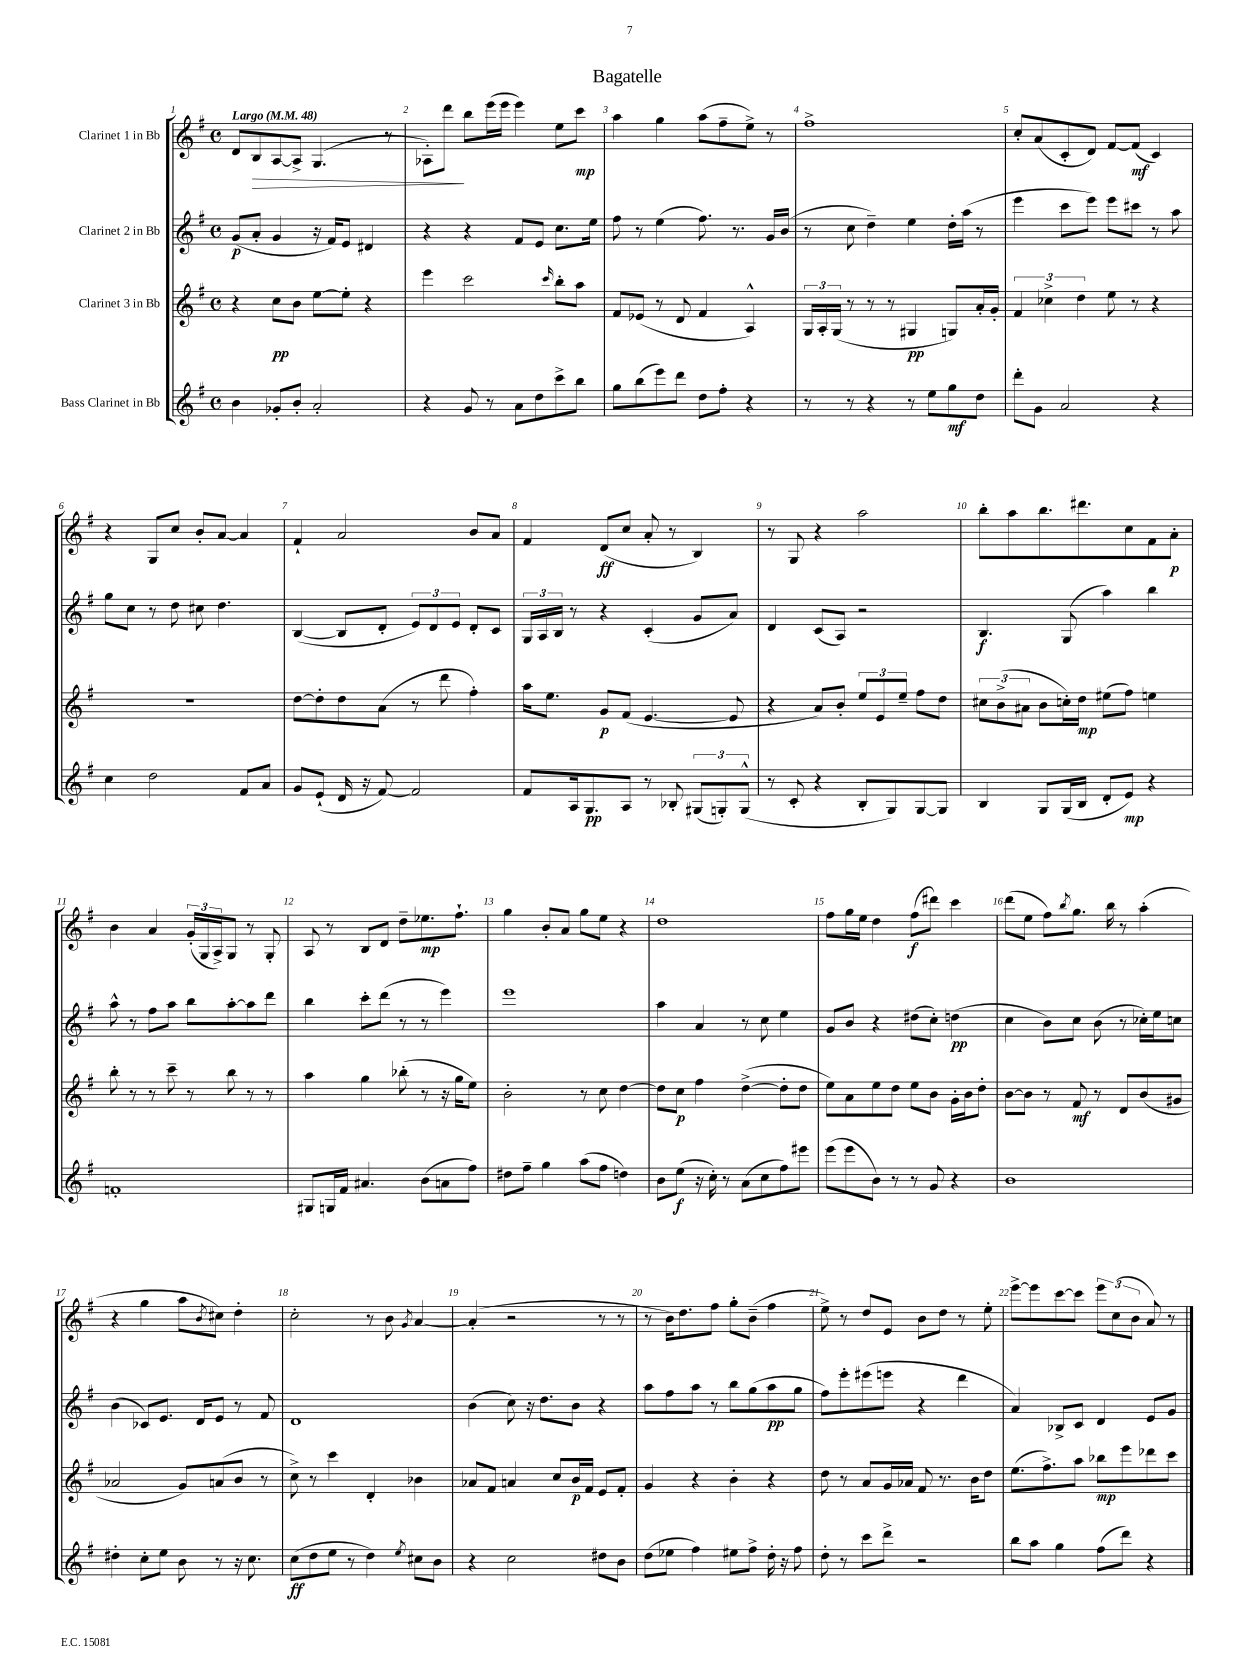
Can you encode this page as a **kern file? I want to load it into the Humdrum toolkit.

**kern	**kern	**kern	**kern
*staff4	*staff3	*staff2	*staff1
*clefG2	*clefG2	*clefG2	*clefG2
*k[f#]	*k[f#]	*k[f#]	*k[f#]
*M4/4	*M4/4	*M4/4	*M4/4
*met(c)	*met(c)	*met(c)	*met(c)
*MM48	*MM48	*MM48	*MM48
4b	4r	(8g	8d
.	.	8a'	8B
8g-'	8cc	4g	[8A
8b'	8b	.	8A^]
2a'	[8ee	16r	(4.G
.	.	16f#)	.
.	8ee']	8e	.
.	4r	4d#	.
.	.	.	8r
=	=	=	=
4r	4eee	4r	8A-')
.	.	.	8ddd
8g	2ccc	4r	8bb
8r	.	.	(16eee
.	.	.	16eee
8a	.	8f#	4eee)
8dd	.	8e	.
.	16qqccc	.	.
8ccc^	8bb'	8.cc	8ee
8bb	8aa	.	8ccc
.	.	16ee	.
=	=	=	=
8gg	8f#	8ff#	4aa
(8bb	(8e-	8r	.
8eee)	8r	(4ee	4gg
8ddd	8d	.	.
8dd	4f#	8.ff#)	(8aa
8ff#'	.	.	8ff#~
.	.	8.r	.
4r	4A^^)	.	8ee^)
.	.	16g	8r
.	.	(16b	.
=	=	=	=
8r	24G	8r	1ff#^
.	24A'	.	.
.	(24G	.	.
8r	8r	8cc	.
4r	8r	4dd~)	.
.	8r	.	.
8r	4G#	4ee	.
8ee	.	.	.
8gg	8G)	16dd'	.
.	.	(16aa	.
8dd	16a'	8r	.
.	16g'	.	.
=	=	=	=
8ddd'	6f#	4eee	8cc'
8g	.	.	(8a
.	6cc-^	.	.
2a	.	8ccc	8c'
.	6dd	.	.
.	.	8eee)	8d)
.	8ee	8eee	[8f#
.	8r	8ccc#	(8f#]
4r	4r	8r	4c)
.	.	8aa	.
=	=	=	=
4cc	1r	8gg	4r
.	.	8cc	.
2dd	.	8r	8G
.	.	8dd	8cc
.	.	8cc#	8b'
.	.	4.dd	[8a
8f#	.	.	4a]
8a	.	.	.
=	=	=	=
8g	[8dd	([4B	4f#`
(8e`	8dd']	.	.
16d	8dd	8B]	2a
16r	.	.	.
[8f#)	(8a	8d'	.
2f#]	8r	12e)	.
.	.	12d	.
.	8ddd	.	.
.	.	12e	.
.	4ff#')	8d'	8b
.	.	8c	8a
=	=	=	=
8f#	16aa	24G	4f#
.	.	24A	.
.	8.ee	.	.
.	.	24B	.
16A	.	8r	.
8.G	.	.	.
.	8g	4r	(8d
8A	(8f#	.	8cc
8r	[4.e	(4c'	8a'
8B-'	.	.	8r
(12G#	.	8g	4B)
12G')	.	.	.
.	8e]	8a)	.
(12G^^	.	.	.
=	=	=	=
8r	4r	4d	8r
8c'	.	.	8G
4r	8a)	(8c	4r
.	8b'	8A)	.
8B'	12ee	2r	2aa
.	12e	.	.
8G)	.	.	.
.	12ee~	.	.
[8G	8ff#	.	.
8G]	8dd	.	.
=	=	=	=
4B	12cc#	4.B	8bb'
.	(12b^	.	.
.	.	.	8aa
.	12a#	.	.
8G	8b	.	8.bb
(16G	16cc')	(8G	.
16B	16dd	.	8.ddd#
8d'	(8ee#	4aa)	.
8e)	8ff#)	.	8cc
4r	4ee	4bb	8f#
.	.	.	8a'
=	=	=	=
1f'	8bb'	8aa^^	4b
.	8r	8r	.
.	8r	8ff#	4a
.	8ccc~	8aa	.
.	8r	8bb	(24g'
.	.	.	24G
.	.	.	24A^)
.	8bb	[8aa'	8G
.	8r	8aa]	8r
.	8r	8ddd	8G'
=	=	=	=
8G#	4aa	4bb	8A
16G	.	.	8r
16f#	.	.	.
4.a#	4gg	8ccc'	8B
.	.	(8ddd	8d
.	(8bb-'	8r	8dd~
(8b	8r	8r	8.ee-
8a	16r	4eee)	.
.	16gg	.	8.ff#`
8ff#)	8ee)	.	.
=	=	=	=
8dd#	2b'	1eee	4gg
8ff#~	.	.	.
4gg	.	.	8b'
.	.	.	8a
(8aa	8r	.	8gg
8ff#	8cc	.	8ee
4dd)	[4dd	.	4r
=	=	=	=
8b	8dd]	4aa	1dd
(8ee	8cc	.	.
16r	4ff#	4a	.
16cc')	.	.	.
8r	.	.	.
(8a	([4dd^	8r	.
8cc	.	8cc	.
8ff#)	8dd']	4ee	.
8eee#	8dd	.	.
=	=	=	=
(8eee	8ee)	8g	8ff#
8eee	8a	8b	16gg
.	.	.	16ee
8b)	8ee	4r	4dd
8r	8dd	.	.
8r	8ee	(8dd#	(8ff#
8g	8b	8cc')	8ddd#)
4r	16g'	(4dd	4ccc
.	16b	.	.
.	8dd'	.	.
=	=	=	=
1b	[8b	4cc	(8ddd
.	8b]	.	8ee
.	8r	8b)	8ff#)
.	.	.	8qbb
.	8f#	8cc	8.gg
.	8r	(8b	.
.	.	.	16bb
.	8d	8r	8r
.	(8b	16cc-')	(4aa'
.	.	16ee	.
.	8g#	8cc	.
=	=	=	=
4dd#'	2a-	(4b	4r
8cc'	.	8c-)	4gg
8ee	.	8.e	.
8b	8g)	.	8aa
.	.	16d	.
.	.	.	8qb
8r	(8a	8e	8cc#)
16r	8b	8r	4dd'
8.cc	.	.	.
.	8r	8f#	.
=	=	=	=
(8cc	8cc^)	1d	2cc'
8dd	8r	.	.
8ee	4ccc	.	.
8r	.	.	.
4dd)	4d'	.	8r
.	.	.	8b
8qee	.	.	8qg
8cc#	4b-	.	[4a
8b	.	.	.
=	=	=	=
4r	8a-	(4b	(4a']
.	8f#	.	.
2cc	4a	8cc)	2r
.	.	16r	.
.	.	8.dd	.
.	8cc	.	.
.	16b	8b	.
.	16f#	.	.
8dd#	8e	4r	8r
8b	8f#'	.	8r
=	=	=	=
(8dd	4g	8aa	8r
8ee-	.	8ff#	16b)
.	.	.	8.dd
4ff#)	4r	8aa	.
.	.	8r	8ff#
8ee#	4b'	8bb	8gg'
8ff#^	.	(8gg	(8b~
16dd'	4r	8aa	4ff#
16r	.	.	.
8ff#	.	8gg	.
=	=	=	=
8dd'	8dd	8ff#)	8ee^)
8r	8r	8eee'	8r
8ccc	8a	(8eee#	8dd
8ddd^	16g	8eee	8e
.	16a-	.	.
2r	8f#	4r	8b
.	8.r	.	8dd
.	.	4ddd	8r
.	16b	.	.
.	8dd	.	8ee'
=	=	=	=
8bb	(8.ee	4a)	[8eee^
8aa	.	.	8eee]
.	8.ff#^)	.	.
4gg	.	8B-^	[8ccc
.	8aa	8c	8ccc]
(8ff#	8bb-	4d	12eee
.	.	.	(12cc
8ddd)	8eee	.	.
.	.	.	12b
4r	8ddd-	8e	8a)
.	8ccc	8g	8r
==	==	==	==
*-	*-	*-	*-
